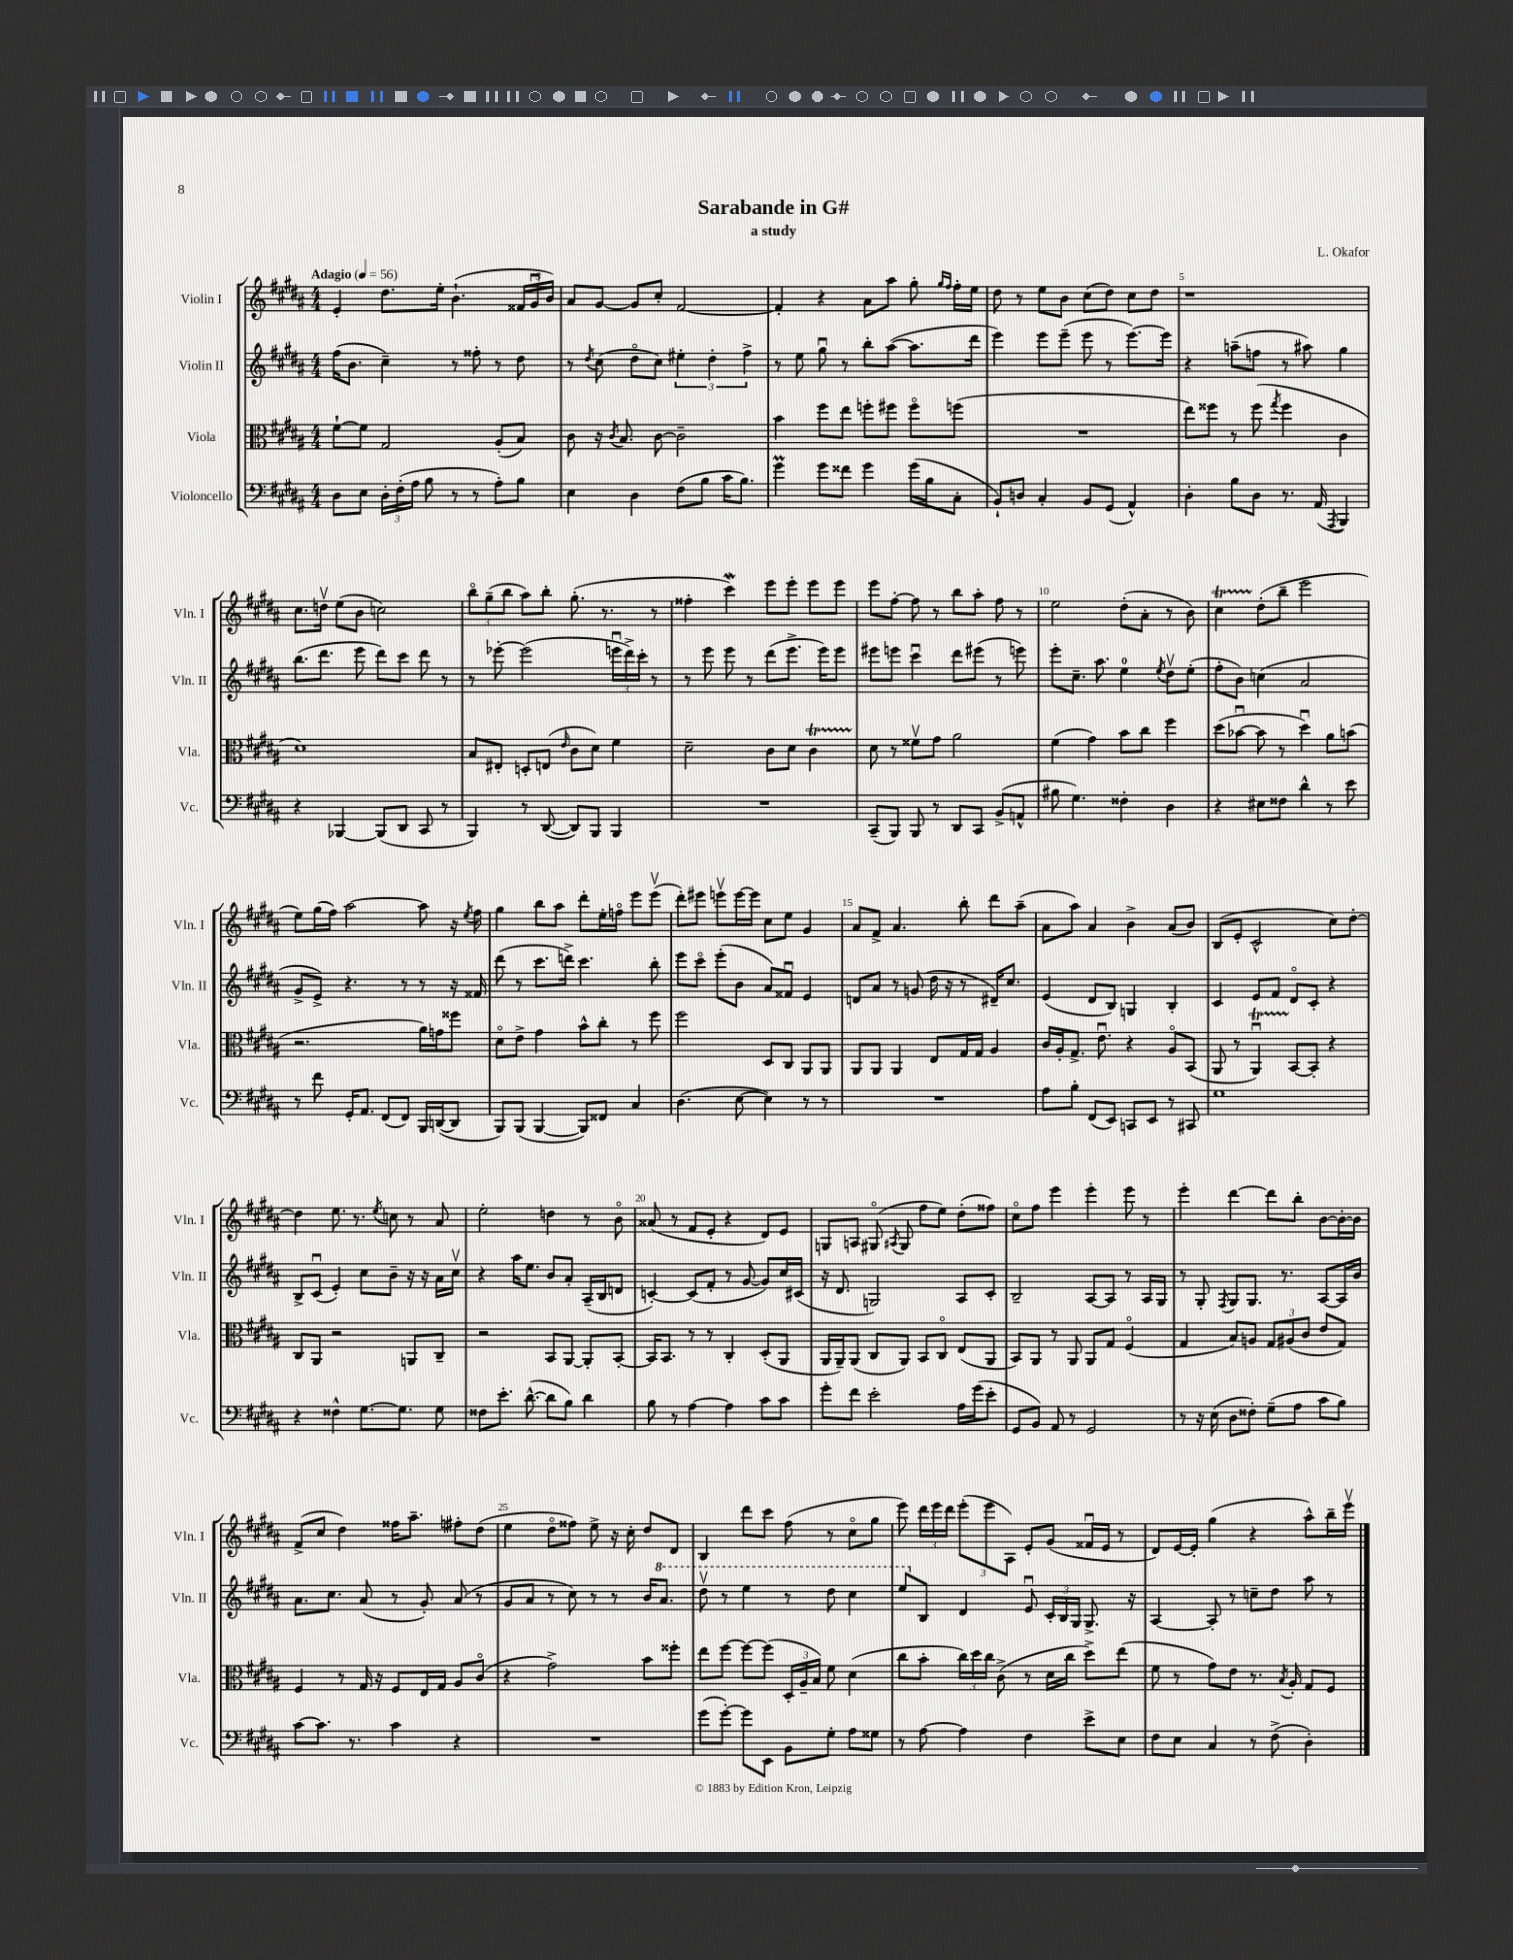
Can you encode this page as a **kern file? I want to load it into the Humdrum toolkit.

**kern	**kern	**kern	**kern
*part4	*part3	*part2	*part1
*staff4	*staff3	*staff2	*staff1
*I"Violoncello	*I"Viola	*I"Violin II	*I"Violin I
*I'Vc.	*I'Vla.	*I'Vln. II	*I'Vln. I
*clefF4	*clefC3	*clefG2	*clefG2
*k[f#c#g#d#a#]	*k[f#c#g#d#a#]	*k[f#c#g#d#a#]	*k[f#c#g#d#a#]
*M4/4	*M4/4	*M4/4	*M4/4
*MM56	*MM56	*MM56	*MM56
=1	=1	=1	=1
!	!	!	!LO:TX:a:B:t=Adagio
8D#\L	[8f#`\L	(16ff#\KL	4e'/
.	.	8.b\J	.
8E\J	8f#\J]	.	.
24D#'\LL	2G#/	4cc#~\)	8.dd#\L
(24F#'\	.	.	.
24A#\JJ	.	.	.
8B\	.	.	.
.	.	.	16ee'\Jk
8r	.	8r	(4.b`\
8r	.	8ff##X'\	.
8A#'\L)	(8A#'/L	8r	.
8B\J	8B/J)	8dd#\	24f##X/LL
.	.	.	24g#u/
.	.	.	24b/JJ)
=2	=2	=2	=2
4E\	8c#\	8r	8a#/L
.	.	8qdd#/	.
.	16r	(8cc#\	[8g#/J
.	8qc#/	.	.
.	8.B/	.	.
4D#\	.	8dd#\L	8g#/L]
.	[8c#\	8cc#\J)	8cc#'/J
(8F#\L	2c#~\]	6ee#X'\	[2f#/
8B\J	.	.	.
.	.	6dd#'\	.
16c#\KL	.	.	.
8.B\J)	.	.	.
.	.	6ff#^\	.
=3	=3	=3	=3
4g#M\	4b\	8r	4f#'/]
.	.	8ee\	.
8g#\L	8ff#\L	8gg#u\	4r
8f##X\J	8ee\J	8r	.
4g#\	8ffn'\L	8bb'\L	8a#\L
.	8ff#X\J	([8aa#\J	8aa#\J
(16g#\LL	8ff#\L	8.aa#\L]	8gg#'\
16B\J	.	.	.
.	.	.	16qqgg#/LL
.	.	.	16qqff#/JJ
8C#'\J	(8ffn\J	.	16ff#'\LL
.	.	16ddd#\Jk	16ee\JJ
=4	=4	=4	=4
8BB`/L)	1r	4eee\)	8dd#\
8Dn/J	.	.	8r
4C#'/	.	8eee\L	8ee\L
.	.	(8eee~\J	8b\J
8BB/L	.	8eee\	(8cc#\L
(8GG#/J	.	8r	8dd#\J)
4AA#^^/)	.	[8.eee\L)	8cc#\L
.	.	.	8dd#\J
.	.	16eee\Jk]	.
=5	=5	=5	=5
4D#'\	8ee\L)	4r	1r
.	8ff##X\J	.	.
8B\L	8r	(8aan~\L	.
8D#\J	(8ff##\	8ffn\J	.
.	8qgg#/	.	.
8.r	4ff##\	8r	.
.	.	8aa#X\)	.
(16AA#/	.	.	.
8qAAA#/	.	.	.
4BBB/)	4c#\	4gg#\	.
!!LO:LB:g=z
=6	=6	=6	=6
4r	1d#)	(8.bb\L	8.cc#\L
.	.	8.ddd#\J	16ddnv\Jk
[4BBB-X/	.	.	(8ee\L
.	.	8eee\	8b\J
(8BBB-/L]	.	8ddd#\L)	2ccn\)
8DD#/J	.	8ccc#\J	.
8CC#/	.	8ddd#\	.
8r	.	8r	.
=7	=7	=7	=7
4BBB/)	8B/L	8r	12bb\L
.	.	.	(12gg#~\
.	8E#X'/J	[8eee-X'\	.
.	.	.	12bb\J
8r	8Dn'/L	(2eee-\]	8aa#\L)
([8DD#/	(8En/J	.	8bb'\J
.	16qqe/	.	.
8DD#/L])	8c#\L	.	(8.gg#'\
8BBB/J	8d#\J)	.	.
.	.	.	8.r
4BBB/	4f#\	24eeenu\LL	.
.	.	24ddd#^\)	.
.	.	24ccc#'\JJ	.
.	.	8r	8r
=8	=8	=8	=8
1r	2d#~\	8r	4ff##X'\
.	.	8eee\	.
.	.	8eee\	4ccc#W\)
.	.	8r	.
.	8c#\L	(8ddd#\L	8eee\L
.	8d#\J	8.eee^\J	8eee'\J
.	4c#T\	.	8eee\L
.	.	16eee\KL)	.
.	.	8eee\J	8eee\J
=9	=9	=9	=9
(8CC#~/L	8d#\	8eee#X\L	8eee\L
8BBB/J)	8r	8eeen\J	[8ff#'\J
8BBB/	8f##Xv\L	4ccc#u\	8ff#\]
8r	8g#\J	.	8r
8DD#/L	2a#\	8ddd#\L	8bb\L
8CC#/J	.	(8eee#X\J	8aa#'\J
(8BB^/L	.	8r	8ff#\
8AAn^^/J	.	8eeen\)	8r
=10	=10	=10	=10
8B#X\	(4f#\	8eee'\L	2ee\
4.G#\)	.	8.cc#~\J	.
.	4g#\)	.	.
.	.	8.aa#\	.
4F##X'\	8b\L	4ee\	(8dd#'\L
.	8cc#\J	.	8a#'\J
.	.	8qee/	.
4D#\	4ff#\	8dd#v\L	8r
.	.	(8ee'\J	8b\)
=11	=11	=11	=11
4r	(8dd#\L	8ff#'\L	4cc#T\
.	[8b-Xu\J	8b\J)	.
8E#X\L	8b-\]	(4ccn\	(8dd#'\L
8F##X\J	8r	.	8bb~\J
4d#^^\	4dd#u\)	2a#/	2eee\
8r	8a#\L	.	.
8e\	(8bn\J	.	.
!!LO:LB:g=z
=12	=12	=12	=12
8r	2.r	8g#^/L	8ee\L)
8f#\	.	8e^/J)	(16gg#\L
.	.	.	16ff#\JJ)
16GG#'/KL	.	4.r	[2aa#\
8.AA#/J	.	.	.
(8FF#/L	.	.	.
8FF#/J)	.	8r	.
16BBB/LL	16a#\LL)	8r	8aa#\]
([16DDn/J	16gn\J	.	.
8DD/J]	8ff##X\J	16r	16r
.	.	.	8qee/
.	.	16f##X/	16ff#\
=13	=13	=13	=13
8BBB/L)	8d#\L	(8ddd#\	4gg#\
(8BBB/J	8e^\J	8r	.
[4BBB/	4g#\	8.ccc#\L	8bb\L
.	.	.	8aa#\J
.	.	16dddn^\Jk)	.
8BBB/L])	8b^^\L	4.ccc#\	8ddd#'\L
8FF##X/J	8cc#'\J	.	16ee'\L
.	.	.	16ffn\JJ
4C#/	8r	.	8eee\L
.	8ff#\	8bb'\	(8eeev\J
=14	=14	=14	=14
(4.D#\	2ff#\	8eee\L	8ddd#'\L)
.	.	8ccc#\J	8eee#X\J
.	.	(8eee'\L	8eeenv\L
[8E\	.	8b\J	[16eee\L
.	.	.	16eee\JJ]
4E\])	8D#/L	8a#/L)	8cc#\L
.	8C#/J	8f##Xu/J	8ee\J
8r	8AA#/L	4e/	4g#/
8r	8AA#/J	.	.
=15	=15	=15	=15
1r	8AA#/L	8dn/L	8a#/L
.	8AA#/J	8a#/J	8f#^/J
.	4AA#/	8r	4.a#/
.	.	(8gn/	.
.	8E/L	16dd#\	.
.	.	16r	.
.	16G#/L	8r	8bb'\
.	16G#/JJ	.	.
.	4A#/	16d#X~/KL)	8ddd#\L
.	.	8.cc#/J	.
.	.	.	(8aa#~\J
=16	=16	=16	=16
8A#\L	16c#/LL	(4e/	8a#\L
.	16A#'/J	.	.
8B'\J	8.G#^/J	.	8aa#\J)
(8FF#/L	.	8d#/L	4a#/
.	8.eu\	.	.
8EE/J)	.	8B/J)	.
8CCn/L	4r	4Gn/	4b^\
8EE/J	.	.	.
8r	8A#/L	4B'/	(8a#/L
8CC#X/	(8BB/J	.	8b/J)
=17	=17	=17	=17
1G#	8AA#/	4c#/	(8B/L
.	8r	.	8e'/J
.	4AA#tu/)	8e/L	2c#^^/
.	.	8f#/J	.
.	[8BB/L	8d#/L	.
.	8BB'/J]	8c#'/J	.
.	4r	4r	8cc#\L)
.	.	.	[8dd#'\J
!!LO:LB:g=z
=18	=18	=18	=18
4r	8C#/L	8B^/L	4dd#\]
.	8AA#/J	(8c#u/J	.
4F##X^^\	2r	4e'/)	8.ee\
.	.	.	8.r
[8.G#\L	.	8cc#\L	.
.	.	.	8qee/
.	.	8b~\J	8ccn\
8.G#\J]	.	.	.
.	8AAn/L	16r	8r
.	.	16r	.
8G#\	8C#~/J	16a#\LL	8a#/
.	.	16cc#v\JJ	.
=19	=19	=19	=19
8F##X\L	2r	4r	2ee'\
8.e'\J	.	.	.
.	.	16aa#\KL	.
([8.d#^^\	.	8.ee\J	.
8d#\L]	8BB/L	8b/L	4ddn\
8B\J)	[8AA#/J	8a#'/J	.
4d#\	8AA#'/L]	(16A#~/LL	8r
.	.	16B/J	.
.	[8BB'/J	8dn/J	8b\
=20	=20	=20	=20
8B\	16BB/KL]	[4cn'/)	(8a##X/
.	8.BB/J	.	.
8r	.	.	8r
[4A#\	8r	(8c/L]	8f#/L
.	8r	8f#'/J	8e'/J
4A#\]	4C#'/	8r	4r
.	.	[8g#/	.
8c#\L	(8D#'/L	8g#/L])	8d#/L)
8c#\J	8AA#/J	16cc#/L	8e/J
.	.	(16c#X/JJ	.
=21	=21	=21	=21
8g#'\L	16AA#/LL	16r	8Gn/L
.	16AA#~/J)	8.d#/	.
8f#\J	(8AA#/J	.	8An/J
2e'\	8C#/L	2Gn/)	(8G#X/
.	.	.	8qA#X/
.	8AA#/J)	.	8G#/
.	8BB/L	.	8ff#\L
.	8C#/J	.	8ee\J)
16A#\LL	(8E/L	8A#/L	(8dd#'\L
(16g#\J	.	.	.
8e'\J	8AA#/J	8c#'/J	8ff##X\J)
=22	=22	=22	=22
8GG#/L	8BB/L)	2B~/	8cc#\L
8BB/J)	8AA#/J	.	8ff#\J
8AA#/	8r	.	4eee\
8r	8AA#/	.	.
2GG#/	8AA#/L	[8A#/L	4eee'\
.	8G#/J	8A#/J]	.
.	(4F#/	8r	8eee\
.	.	16A#/LL	8r
.	.	16G#/JJ	.
=23	=23	=23	=23
8r	4G#/	8r	4eee'\
16r	.	8G#'/	.
(16E\	.	.	.
.	.	8qF#/	.
8D#\L	8B/L)	8G#/L	[4ddd#\
8F##X'\J)	8An/J	8.G#/J	.
(8G#~\L	12G#/L	.	8ddd#\L]
.	.	8.r	.
.	(12A#X/	.	.
8A#\J	.	.	8bb'\J
.	12c#/J	.	.
8c#\L	8e/L	[8A#/L	[8b\L
8B\J)	8G#/J)	16A#/L]	16b'\L_
.	.	16b/JJ	16b\JJ]
!!LO:LB:g=z
=24	=24	=24	=24
[8c#\L	4F#/	8.a#\L	(8f#^/L
8.c#\J]	.	.	8cc#/J
.	.	8.cc#\J	.
.	8r	.	4dd#\)
8.r	.	.	.
.	16G#/	(8a#/	.
.	16r	.	.
4c#\	8F#/L	8r	16ff##X\KL
.	.	.	8.aa#~\J
.	16E/L	8g#'/)	.
.	16G#/JJ	.	.
4r	8A#/L	(8a#/	8ff#X'\L
.	(8c#/J	8r	(8dd#\J
=25	=25	=25	=25
1r	4r	8g#/L	4ee\
.	.	8a#/J	.
.	2g#^\)	8r	8dd#\L
.	.	8cc#\)	8ff##X\J)
.	.	8r	8ee^\
.	.	8r	16r
.	.	.	16cc#'\
.	8b\L	16b/KL	8dd#/L
*	*	*8va	*
.	.	8.aa#/J	.
.	8ff##X'\J	.	8d#/J
=26	=26	=26	=26
(8g#\L	8ee\L	8ddd#v\	4B/
[8g#'\J)	[8ff#\J	8r	.
8g#\L]	8ff#\L_	4eee\	8ddd#\L
8EE\J	(8ff#\J]	.	8ccc#\J
8BB\L	24D#'/LL	8r	(8ff#\
.	24A#~/	.	.
.	24B/JJ)	.	.
8G#'\J	8f#\	8ddd#\	8r
8A#\L	(4d#\	4ccc#\	8cc#\L
8G##X\J	.	.	8gg#\J
=27	=27	=27	=27
8r	8cc#\L	8eee/L	8eee\)
*	*	*X8va	*
[8A#\	8b'\J	8B/J	24ddd#\LL
.	.	.	24eee\
.	.	.	24ddd#\JJ
4A#\]	24cc#\LL)	4d#/	(12eee'\L
.	24dd#\	.	.
.	24cc#\JJ	.	12eee\
.	(8c#^\	.	.
.	.	.	12A#\J)
4F#\	8r	8eu/	8e'/L
.	16d#\LL	24c#'/LL	(8g#/J
.	.	24B/	.
.	16cc#\JJ	.	.
.	.	24G#/JJ	.
8e^\L	8dd#^\L)	8.G#^/	16f##Xu/LL
.	.	.	16e/JJ
8E\J	(8ee\J	.	8r
.	.	16r	.
=28	=28	=28	=28
8F#\L	8f#\	[4A#/	8d#/L)
8E\J	8r	.	[16e/L
.	.	.	16e'/JJ]
4C#/	8g#\L)	8A#'/]	(4gg#\
.	8e\J	8r	.
8r	8.r	8ccn~\L	4r
(8F#^\	.	8dd#\J	.
.	8qB/	.	.
.	16A#'/	.	.
4D#'\)	8G#/L	8aa#\	8aa#^^\L)
.	8F#/J	8r	16bb~\L
.	.	.	16eeev\JJ
==	==	==	==
*-	*-	*-	*-
